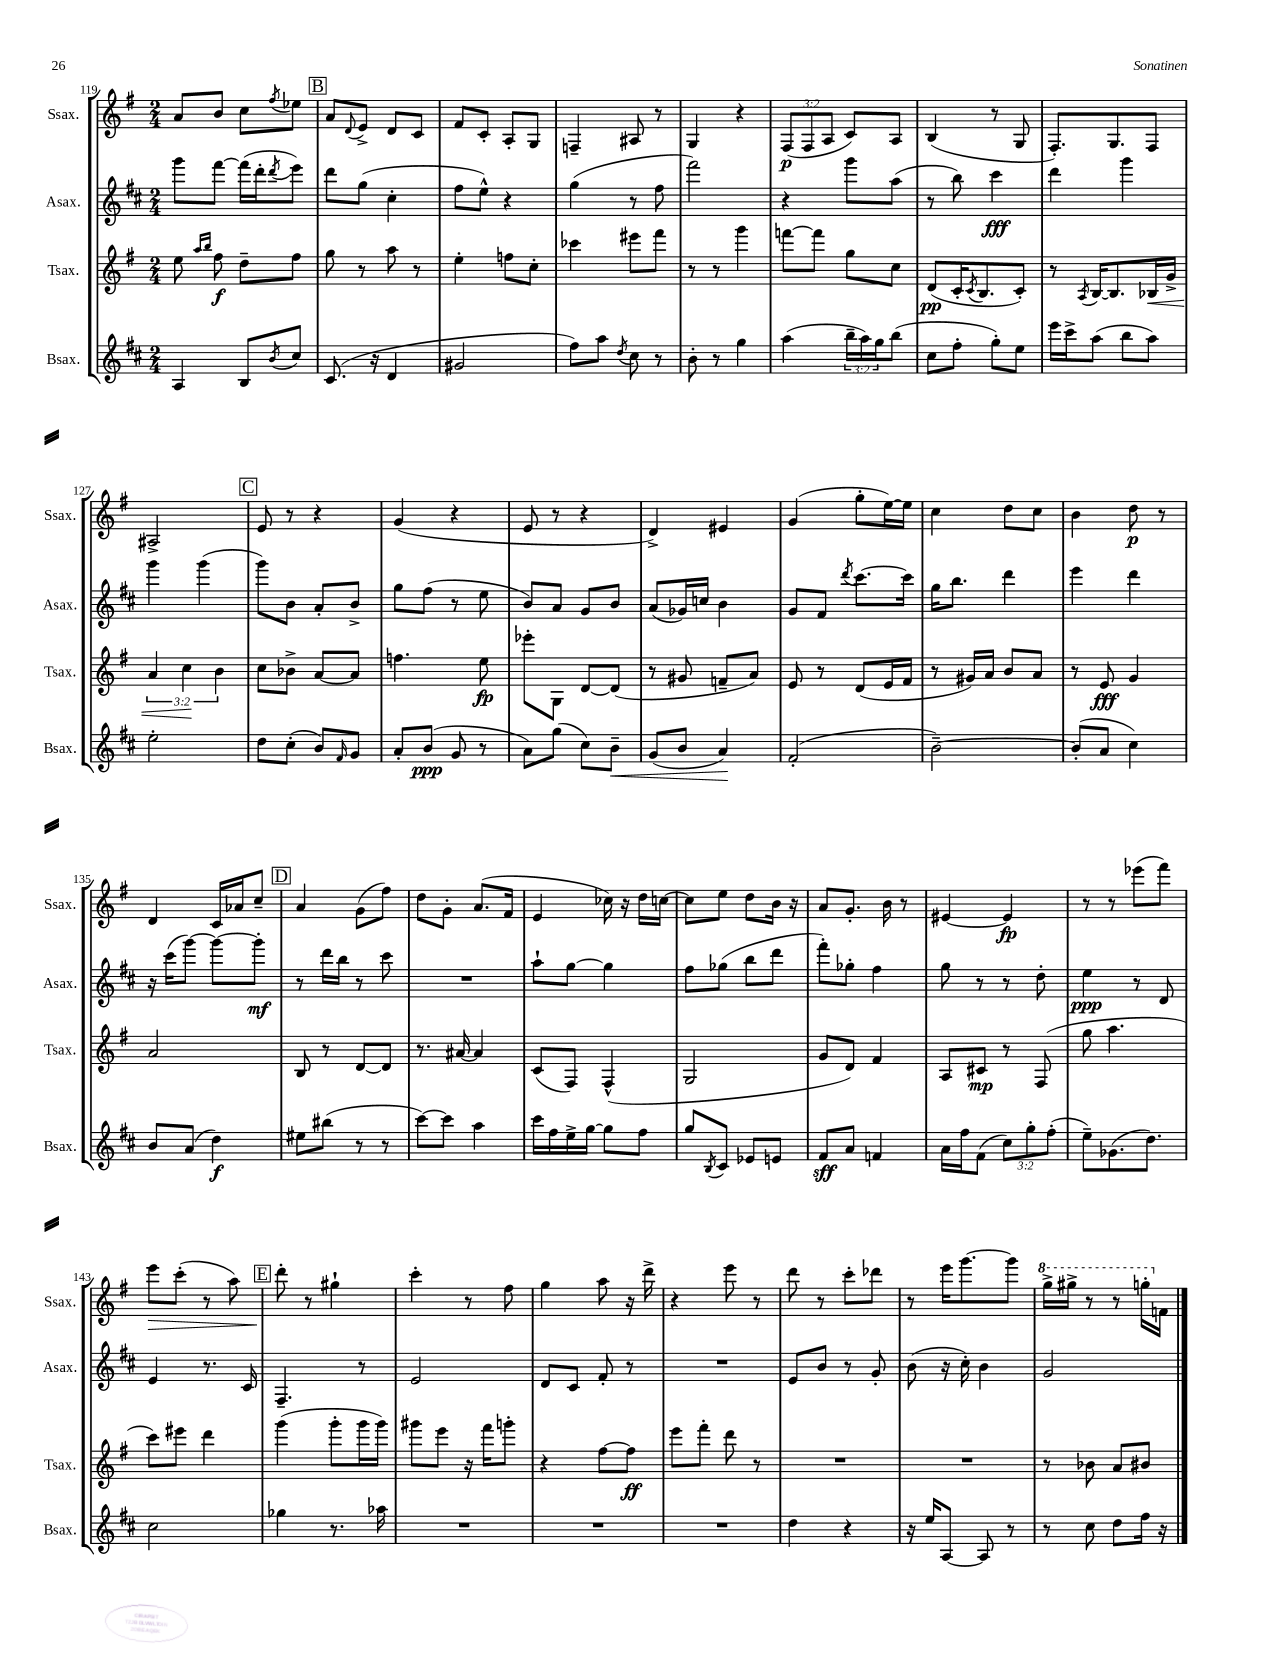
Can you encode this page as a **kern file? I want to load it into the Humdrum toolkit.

**kern	**dynam	**kern	**dynam	**kern	**dynam	**kern	**dynam
*part4	*part4	*part3	*part3	*part2	*part2	*part1	*part1
*staff4	*staff4	*staff3	*staff3	*staff2	*staff2	*staff1	*staff1
*I"Bsax.	*	*I"Tsax.	*	*I"Asax.	*	*I"Ssax.	*
*I'Bsax.	*	*I'Tsax.	*	*I'Asax.	*	*I'Ssax.	*
*clefG2	*	*clefG2	*	*clefG2	*	*clefG2	*
*k[f#c#]	*	*k[f#]	*	*k[f#c#]	*	*k[f#]	*
*M2/4	*	*M2/4	*	*M2/4	*	*M2/4	*
=119	=119	=119	=119	=119	=119	=119	=119
4A/	.	8ee\	.	8ggg\L	.	8a/L	.
.	.	16qqaa/LL	.	.	.	.	.
.	.	16qqbb/JJ	.	.	.	.	.
.	.	8ff#\	f	[8fff#\J	.	8b/J	.
8B/L	.	8dd~\L	.	(16fff#\LL]	.	8cc\L	.
.	.	.	.	16ddd'\J	.	.	.
8qb/	.	.	.	8qddd/	.	8qff#/	.
8cc#/J	.	8ff#\J	.	8eee\J)	.	8ee-X\J	.
!!LO:REH:place=s1:t=B
=120	=120	=120	=120	=120	=120	=120	=120
(8.c#/	.	8gg\	.	8ddd\L	.	8a/L	.
.	.	.	.	.	.	8qqd/	.
.	.	8r	.	(8gg\J	.	8e^/J	.
16r	.	.	.	.	.	.	.
4d/	.	8aa\	.	4cc#'\	.	8d/L	.
.	.	8r	.	.	.	8c/J	.
=121	=121	=121	=121	=121	=121	=121	=121
2g#X/	.	4ee'\	.	8ff#\L	.	8f#/L	.
.	.	.	.	8ee^^\J)	.	8c'/J	.
.	.	8ffn\L	.	4r	.	8A'/L	.
.	.	8cc'\J	.	.	.	8G/J	.
=122	=122	=122	=122	=122	=122	=122	=122
8ff#\L)	.	4ccc-X\	.	(4gg\	.	4Fn~/	.
8aa\J	.	.	.	.	.	.	.
8qdd/	.	.	.	.	.	.	.
8cc#\	.	8eee#X\L	.	8r	.	8A#X/	.
8r	.	8fff#\J	.	8ff#\	.	8r	.
=123	=123	=123	=123	=123	=123	=123	=123
8b'\	.	8r	.	2fff#\)	.	4G/	.
8r	.	8r	.	.	.	.	.
4gg\	.	4ggg\	.	.	.	4r	.
=124	=124	=124	=124	=124	=124	=124	=124
(4aa\	.	[8fffn\L	.	4r	.	(12F#/L	p
.	.	.	.	.	.	12F#/	.
.	.	8fff\J]	.	.	.	.	.
.	.	.	.	.	.	12A/J	.
24bb~\LL	.	8gg\L	.	8ggg\L	.	8c/L)	.
24aa\)	.	.	.	.	.	.	.
24gg\J	.	.	.	.	.	.	.
(8bb\J	.	8cc\J	.	(8aa\J	.	8A/J	.
=125	=125	=125	=125	=125	=125	=125	=125
8cc#\L	.	(8d/L	pp	8r	.	(4B/	.
8ff#'\J	.	16c'/K	.	8bb\)	.	.	.
.	.	8qc/	.	.	.	.	.
.	.	8.B/	.	.	.	.	.
8gg'\L)	.	.	.	4ccc#\	fff	8r	.
8ee\J	.	8c'/J)	.	.	.	8G/	.
=126	=126	=126	=126	=126	=126	=126	=126
16eee\LL	.	8r	.	4ddd\	.	8.F#'/L)	.
16ccc#^\J	.	.	.	.	.	.	.
.	.	8qA/	.	.	.	.	.
(8aa\J	.	[16B/KL	.	.	.	.	.
.	.	8.B/]	.	.	.	8.G/	.
8bb\L	.	.	.	4ggg\	.	.	.
!	!	!	!LO:HP:b	!	!	!	!
8aa\J)	.	16B-X/L	<	.	.	8F#/J	.
.	.	16g^/JJ	.	.	.	.	.
!!LO:LB:g=z
=127	=127	=127	=127	=127	=127	=127	=127
2ee'\	.	6a/	.	4ggg\	.	2A#X^/	.
.	.	6cc\	.	.	.	.	.
.	.	.	.	(4ggg\	.	.	.
.	.	6b\	[	.	.	.	.
!!LO:REH:place=s1:t=C
=128	=128	=128	=128	=128	=128	=128	=128
8dd\L	.	8cc\L	.	8ggg\L)	.	8e/	.
(8cc#'\J	.	8b-X^\J	.	8b\J	.	8r	.
8b/L)	.	[8a/L	.	8a'/L	.	4r	.
16qqf#/	.	.	.	.	.	.	.
8g/J	.	8a/J]	.	8b^/J	.	.	.
=129	=129	=129	=129	=129	=129	=129	=129
8a'/L	.	4.ffn\	.	8gg\L	.	(4g/	.
(8b/J	ppp	.	.	(8ff#\J	.	.	.
8g/	.	.	.	8r	.	4r	.
8r	.	8ee\	fp	8ee\	.	.	.
=130	=130	=130	=130	=130	=130	=130	=130
8a\L)	.	8eee-X'\L	.	8b/L)	.	8e/	.
(8gg\J	.	8G\J	.	8a/J	.	8r	.
8cc#\L)	.	[8d/L	.	8g/L	.	4r	.
!	!LO:HP:b	!	!	!	!	!	!
8b~\J	<	(8d/J]	.	8b/J	.	.	.
=131	=131	=131	=131	=131	=131	=131	=131
(8g/L	.	8r	.	(8a/L	.	4d^/)	.
8b/J	.	8g#X/	.	16g-X/L)	.	.	.
.	.	.	.	16ccn/JJ	.	.	.
4a/)	.	8fn~/L	.	4b\	.	4e#X/	.
.	.	8a/J)	.	.	.	.	.
.	[	.	.	.	.	.	.
=132	=132	=132	=132	=132	=132	=132	=132
(2f#'/	.	8e/	.	8g/L	.	(4g/	.
.	.	8r	.	8f#/J	.	.	.
.	.	.	.	8qddd/	.	.	.
.	.	(8d/L	.	[8.ccc#\L	.	8gg'\L	.
.	.	16e/L	.	.	.	[16ee\L)	.
.	.	16f#/JJ	.	16ccc#\Jk]	.	16ee\JJ]	.
=133	=133	=133	=133	=133	=133	=133	=133
[2b~\)	.	8r	.	16gg\KL	.	4cc\	.
.	.	.	.	8.bb\J	.	.	.
.	.	16g#X/LL)	.	.	.	.	.
.	.	16a/JJ	.	.	.	.	.
.	.	8b/L	.	4ddd\	.	8dd\L	.
.	.	8a/J	.	.	.	8cc\J	.
=134	=134	=134	=134	=134	=134	=134	=134
(8b'/L]	.	8r	.	4eee\	.	4b\	.
8a/J	.	8e/	fff	.	.	.	.
4cc#\)	.	4g/	.	4ddd\	.	8dd\	p
.	.	.	.	.	.	8r	.
!!LO:LB:g=z
=135	=135	=135	=135	=135	=135	=135	=135
8b/L	.	2a/	.	16r	.	4d/	.
.	.	.	.	(16ccc#\KL	.	.	.
(8a/J	.	.	.	[8ggg\J)	.	.	.
4dd\)	f	.	.	8ggg\L_	.	16c/LL	.
.	.	.	.	.	.	16a-X/J	.
.	.	.	.	8ggg'\J]	mf	8cc~/J	.
!!LO:REH:place=s1:t=D
=136	=136	=136	=136	=136	=136	=136	=136
8ee#X\L	.	8B/	.	8r	.	4a/	.
(8bb#X\J	.	8r	.	16ddd\LL	.	.	.
.	.	.	.	16bb\JJ	.	.	.
8r	.	[8d/L	.	8r	.	(8g\L	.
8r	.	8d/J]	.	8ccc#\	.	8ff#\J)	.
=137	=137	=137	=137	=137	=137	=137	=137
[8ccc#\L)	.	8.r	.	2r	.	8dd\L	.
8ccc#\J]	.	.	.	.	.	8g'\J	.
.	.	[16a#X/	.	.	.	.	.
4aa\	.	4a#/]	.	.	.	(8.a/L	.
.	.	.	.	.	.	16f#/Jk	.
=138	=138	=138	=138	=138	=138	=138	=138
16ccc#\LL	.	(8c/L	.	8aa`\L	.	4e/	.
16ff#\	.	.	.	.	.	.	.
16ee^\	.	8F#/J)	.	[8gg\J	.	.	.
[16gg\JJ	.	.	.	.	.	.	.
8gg\L]	.	(4F#^^/	.	4gg\]	.	16cc-X\)	.
.	.	.	.	.	.	16r	.
8ff#\J	.	.	.	.	.	16dd\LL	.
.	.	.	.	.	.	[16ccn\JJ	.
=139	=139	=139	=139	=139	=139	=139	=139
8gg/L	.	2G/	.	8ff#\L	.	8cc\L]	.
8qB/	.	.	.	.	.	.	.
8c#/J	.	.	.	(8gg-X\J	.	8ee\J	.
8e-X/L	.	.	.	8bb\L	.	8dd\L	.
8en/J	.	.	.	8ddd\J	.	16b\Jk	.
.	.	.	.	.	.	16r	.
=140	=140	=140	=140	=140	=140	=140	=140
8f#/L	sff	8g/L	.	8fff#'\L)	.	8a/L	.
8a/J	.	8d/J)	.	8gg-X'\J	.	8.g'/J	.
4fn/	.	4f#/	.	4ff#\	.	.	.
.	.	.	.	.	.	16b\	.
.	.	.	.	.	.	8r	.
=141	=141	=141	=141	=141	=141	=141	=141
16a\LL	.	8A/L	.	8gg\	.	[4e#X/	.
16ff#\J	.	.	.	.	.	.	.
(8f#\J	.	8c#X/J	mp	8r	.	.	.
12cc#\L)	.	8r	.	8r	.	4e#/]	fp
12gg'\	.	.	.	.	.	.	.
.	.	(8F#/	.	8dd'\	.	.	.
(12ff#'\J	.	.	.	.	.	.	.
=142	=142	=142	=142	=142	=142	=142	=142
8ee~\L)	.	8gg\	.	4ee\	ppp	8r	.
(8.g-X\	.	4.aa\	.	.	.	8r	.
.	.	.	.	8r	.	(8eee-X\L	.
8.dd\J)	.	.	.	.	.	.	.
.	.	.	.	8d/	.	8fff#\J)	.
!!LO:LB:g=z
=143	=143	=143	=143	=143	=143	=143	=143
!	!	!	!	!	!	!	!LO:HP:b
2cc#\	.	8ccc\L)	.	4e/	.	8eee\L	>
.	.	8eee#X\J	.	.	.	(8ccc'\J	.
.	.	4ddd\	.	8.r	.	8r	.
.	.	.	.	.	.	8aa\)	.
.	.	.	.	16c#/	.	.	.
!!LO:REH:place=s1:t=E
=144	=144	=144	=144	=144	=144	=144	=144
4gg-X\	.	(4ggg\	.	4.F#~/	.	8ddd'\	.
.	.	.	.	.	.	8r	]
8.r	.	8ggg'\L	.	.	.	4gg#X`\	.
.	.	16ggg\L	.	8r	.	.	.
16aa-X\	.	16ggg\JJ)	.	.	.	.	.
=145	=145	=145	=145	=145	=145	=145	=145
2r	.	8ggg#X\L	.	2e/	.	4ccc'\	.
.	.	8eee\J	.	.	.	.	.
.	.	16r	.	.	.	8r	.
.	.	16fff#\KL	.	.	.	.	.
.	.	8gggn'\J	.	.	.	8ff#\	.
=146	=146	=146	=146	=146	=146	=146	=146
2r	.	4r	.	8d/L	.	4gg\	.
.	.	.	.	8c#/J	.	.	.
.	.	[8ff#\L	.	8f#'/	.	8aa\	.
.	.	8ff#\J]	ff	8r	.	16r	.
.	.	.	.	.	.	16ddd^\	.
=147	=147	=147	=147	=147	=147	=147	=147
2r	.	8eee\L	.	2r	.	4r	.
.	.	8fff#'\J	.	.	.	.	.
.	.	8ddd\	.	.	.	8eee\	.
.	.	8r	.	.	.	8r	.
=148	=148	=148	=148	=148	=148	=148	=148
4dd\	.	2r	.	8e/L	.	8ddd\	.
.	.	.	.	8b/J	.	8r	.
4r	.	.	.	8r	.	8ccc'\L	.
.	.	.	.	8g'/	.	8ddd-X\J	.
=149	=149	=149	=149	=149	=149	=149	=149
16r	.	2r	.	(8b\	.	8r	.
16ee/KL	.	.	.	.	.	.	.
[8A/J	.	.	.	16r	.	16eee\KL	.
.	.	.	.	16cc#'\)	.	[8.ggg\	.
8A/]	.	.	.	4b\	.	.	.
8r	.	.	.	.	.	8ggg\J]	.
=150	=150	=150	=150	=150	=150	=150	=150
*	*	*	*	*	*	*8va	*
8r	.	8r	.	2g/	.	16ggg^\LL	.
.	.	.	.	.	.	16ggg#X^\JJ	.
8cc#\	.	8b-X\	.	.	.	8r	.
8dd\L	.	8a/L	.	.	.	8r	.
16ff#\Jk	.	8b#X/J	.	.	.	16gggn'\LL	.
*	*	*	*	*	*	*X8va	*
16r	.	.	.	.	.	16fn\JJ	.
==	==	==	==	==	==	==	==
*-	*-	*-	*-	*-	*-	*-	*-
